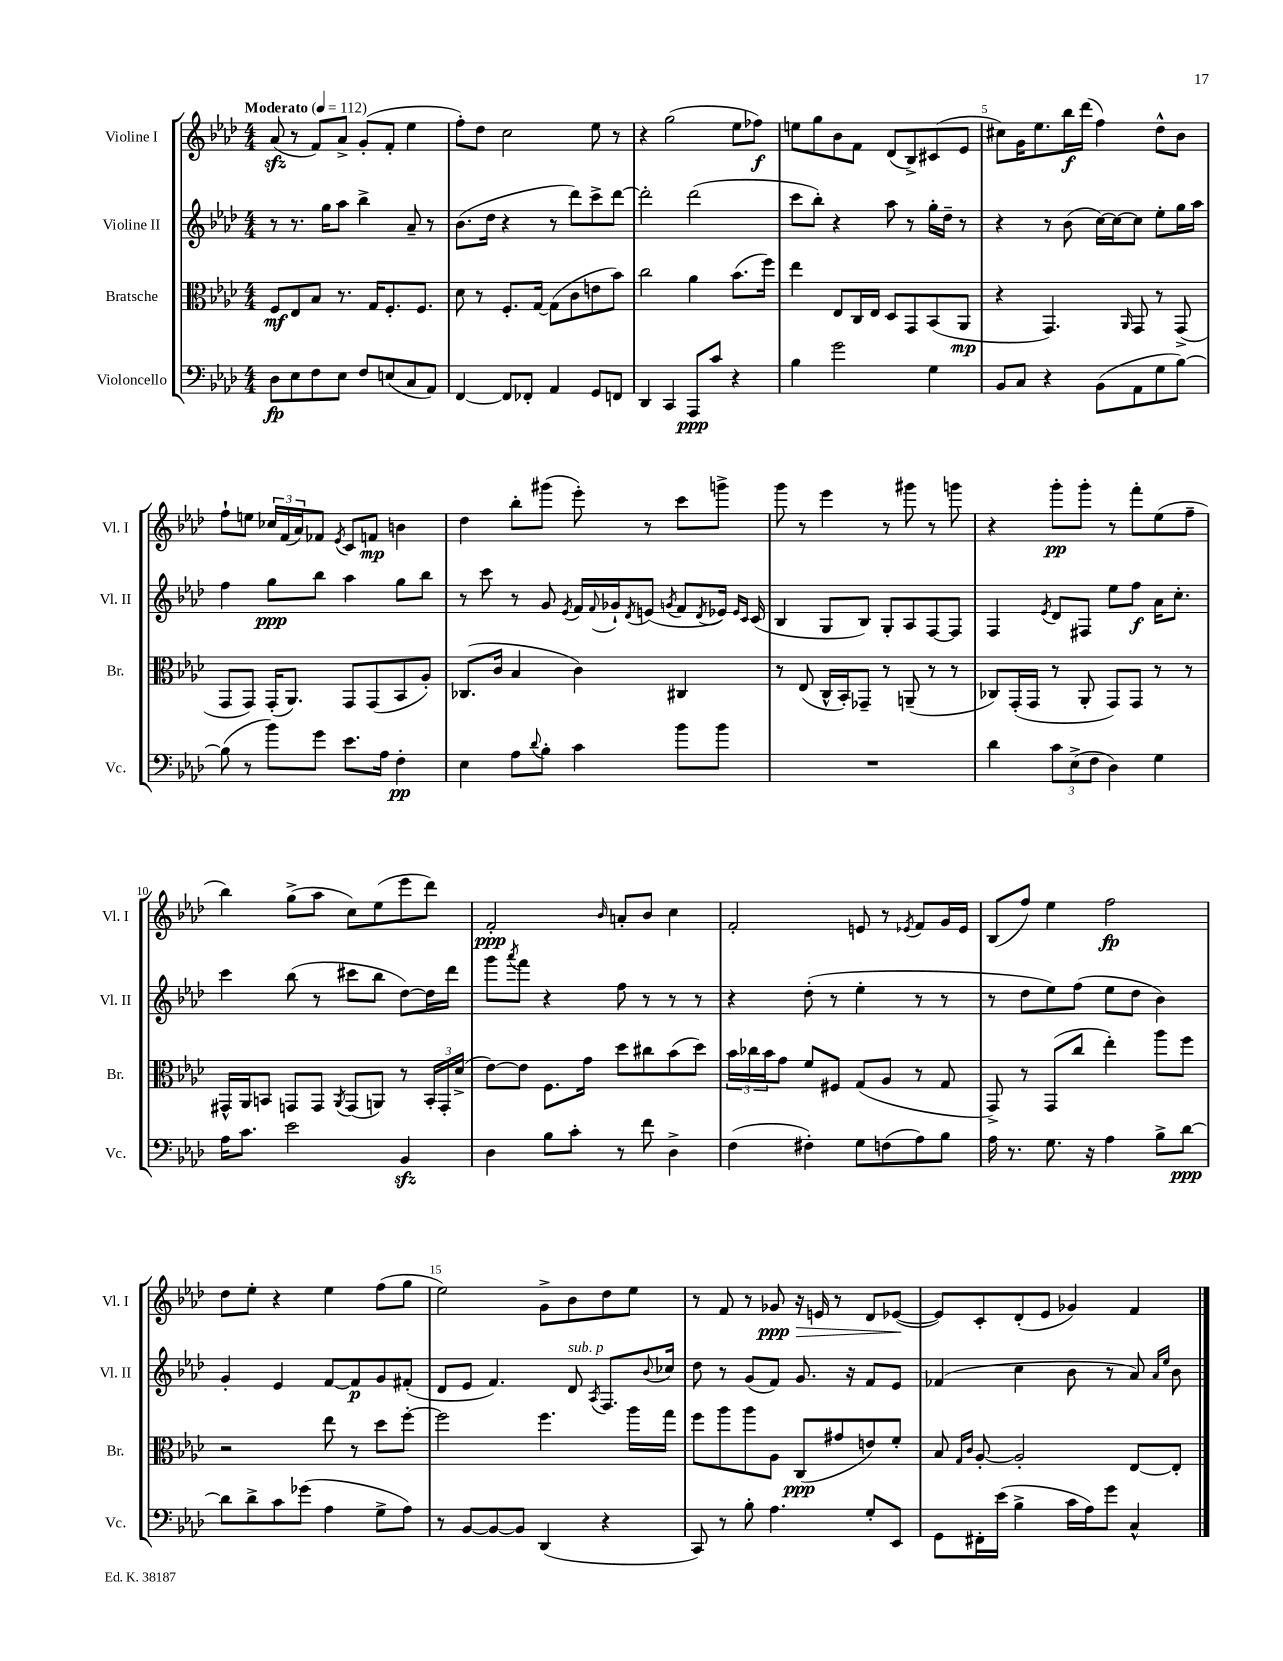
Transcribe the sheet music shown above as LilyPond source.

<<
\new StaffGroup <<
\new Staff = "s0" \with { instrumentName = "Violine I" shortInstrumentName = "Vl. I" } {
    \clef treble \key aes \major \numericTimeSignature \time 4/4 \tempo "Moderato" 4 = 112
    aes'8\sfz( r8 f'8) aes'8-> g'8-.( f'8-. ees''4 |
    f''8-.) des''8 c''2 ees''8 r8 |
    r4 g''2( ees''8 fes''8\f) |
    e''8 g''8 bes'8 f'8 des'8( bes8->) cis'8( ees'8 |
    cis''8) g'16 ees''8. bes''16\f des'''16( f''4) des''8-^ bes'8 |
    f''8-! e''8 \tuplet 3/2 { ces''16 f'16( aes'16) } fes'8 \acciaccatura { ees'8 } c'8 f'8\mp b'4 |
    des''4 bes''8-. gis'''8( ees'''8-.) r8 c'''8 g'''8-> |
    g'''8 r8 ees'''4 r8 gis'''8 r8 g'''8 |
    r4 g'''8-.\pp g'''8-. r8 f'''8-. ees''8( f''8-- |
    bes''4) g''8->( aes''8 c''8) ees''8( ees'''8 des'''8) |
    f'2-.\ppp \grace { bes'16 } a'8-. bes'8 c''4 |
    f'2-. e'8 r8 \acciaccatura { ees'8 } f'8 g'16 ees'16 |
    bes8( f''8) ees''4 f''2\fp |
    des''8 ees''8-. r4 ees''4 f''8( g''8 |
    ees''2) g'8-> bes'8 des''8 ees''8 |
    r8 f'8 r8 ges'8\ppp\> r16 e'16 r8 des'8 ees'8~\!( |
    ees'8) c'8-. des'8-.( ees'8 ges'4) f'4 \bar "|." |
}
\new Staff = "s1" \with { instrumentName = "Violine II" shortInstrumentName = "Vl. II" } {
    \clef treble \key aes \major \numericTimeSignature \time 4/4
    r8 r8. g''16 aes''8 bes''4-> aes'8-- r8 |
    bes'8.( des''16 r4 r8 des'''8) c'''8-> des'''8~ |
    des'''2-. des'''2( |
    c'''8 bes''8-.) r4 aes''8 r8 g''16-. des''16-- r8 |
    r4 r8 bes'8( c''16~) c''16~ c''8 ees''8-. g''16 aes''16 |
    f''4 g''8\ppp bes''8 aes''4 g''8 bes''8 |
    r8 c'''8 r8 g'8 \acciaccatura { ees'8 } f'16 \appoggiatura { f'8 } ges'16-! \acciaccatura { des'8 } e'8( \acciaccatura { g'8 } f'8 \acciaccatura { des'8 } ees'16) \grace { ees'16 c'16 } c'16( |
    bes4 g8 bes8) g8-. aes8 f8~ f8 |
    f4 \acciaccatura { ees'8 } des'8 fis8 ees''8 f''8\f aes'16 c''8.-. |
    c'''4 bes''8( r8 cis'''8 bes''8 des''8~) des''16 des'''16 |
    g'''8 \acciaccatura { aes'''8 } f'''8 r4 f''8 r8 r8 r8 |
    r4 des''8-.( r8 ees''4-. r8 r8 |
    r8 des''8 ees''8) f''8( ees''8 des''8 bes'4) |
    g'4-. ees'4 f'8~ f'8\p g'8 fis'8-.( |
    des'8 ees'8 f'4.) des'8^\markup { \italic "sub. p" } \acciaccatura { aes8 } f8. \appoggiatura { bes'8 } ces''16 |
    des''8 r8 g'8( f'8) g'8. r16 f'8 ees'8 |
    fes'4( c''4 bes'8 r8 aes'8) \grace { aes'16 ees''16 } bes'8 \bar "|." |
}
\new Staff = "s2" \with { instrumentName = "Bratsche" shortInstrumentName = "Br." } {
    \clef alto \key aes \major \numericTimeSignature \time 4/4
    f8\mf ees8 bes8 r8. g16 f8.-. f8. |
    des'8 r8 f8.-. g16~ g8( c'8 e'8 bes'8) |
    c''2 aes'4 bes'8.( f''16) |
    ees''4 ees8 c16 ees16 des8 g,8 bes,8( aes,8\mp |
    r4 g,4.) \grace { aes,16 } g,8 r8 g,8->( |
    g,8 g,8) g,16-.( aes,8.) g,8 g,8( bes,8 aes8-.) |
    ces8.( c'16 bes4 c'4) cis4 |
    r8 ees8( c16-^ bes,16-.) ges,8-- r8 a,8--( r8 r8 |
    ces8) g,16-.( g,16 r8 aes,8-. g,8) g,8 r8 r8 |
    gis,16-^ aes,16 b,8 g,8 g,8 \acciaccatura { aes,8 } g,8( a,8) r8 \tuplet 3/2 { b,16-. g,16-. des'16->( } |
    ees'8~) ees'8 f8. g'16 des''8 cis''8 bes'8( des''8) |
    \tuplet 3/2 { bes'16 ces''16 bes'16 } g'8 f'8 fis8 g8( aes8 r8 g8 |
    g,8->) r8 g,8( c''8 ees''4-.) aes''8 f''8 |
    r2 ees''8 r8 des''8 f''8~-. |
    f''2 f''4. aes''16 g''16 |
    f''8 aes''8 aes''8 aes8 c8\ppp( gis'8 e'8) f'8-. |
    bes8 \grace { g16 c'16 } aes8~-. aes2-. ees8~ ees8-. \bar "|." |
}
\new Staff = "s3" \with { instrumentName = "Violoncello" shortInstrumentName = "Vc." } {
    \clef bass \key aes \major \numericTimeSignature \time 4/4
    des8\fp ees8 f8 ees8 f8 e8( c8 aes,8) |
    f,4~ f,8 fes,8-. aes,4 g,8 f,8 |
    des,4 c,4 aes,,8\ppp c'8 r4 |
    bes4 g'2 g4 |
    bes,8 c8 r4 bes,8( aes,8 g8 bes8~) |
    bes8( r8 bes'8) g'8 ees'8. aes16 f4-.\pp |
    ees4 aes8 \appoggiatura { des'8 } bes8-. c'4 bes'8 bes'8 |
    R1 |
    des'4 \tuplet 3/2 { c'8 ees8->( f8 } des4) g4 |
    aes16 c'8. ees'2 bes,4\sfz |
    des4 bes8 c'8-. r8 f'8 des4-> |
    f4( fis4-.) g8 f8( aes8) bes8 |
    aes16 r8. g8. r16 aes4 bes8-> des'8~\ppp |
    des'8 des'8-> c'8 ges'8( aes4 g8-> aes8) |
    r8 bes,8~ bes,8~ bes,8 des,4( r4 |
    c,8) r8 bes8-. aes4. g8-. ees,8 |
    g,8 fis,16-. ees'16( bes4-> c'16 aes16) g'8 c4-^ \bar "|." |
}
>>
>>
\layout { \context { \Score \override BarNumber.break-visibility = ##(#f #t #t) barNumberVisibility = #(every-nth-bar-number-visible 5) } }
